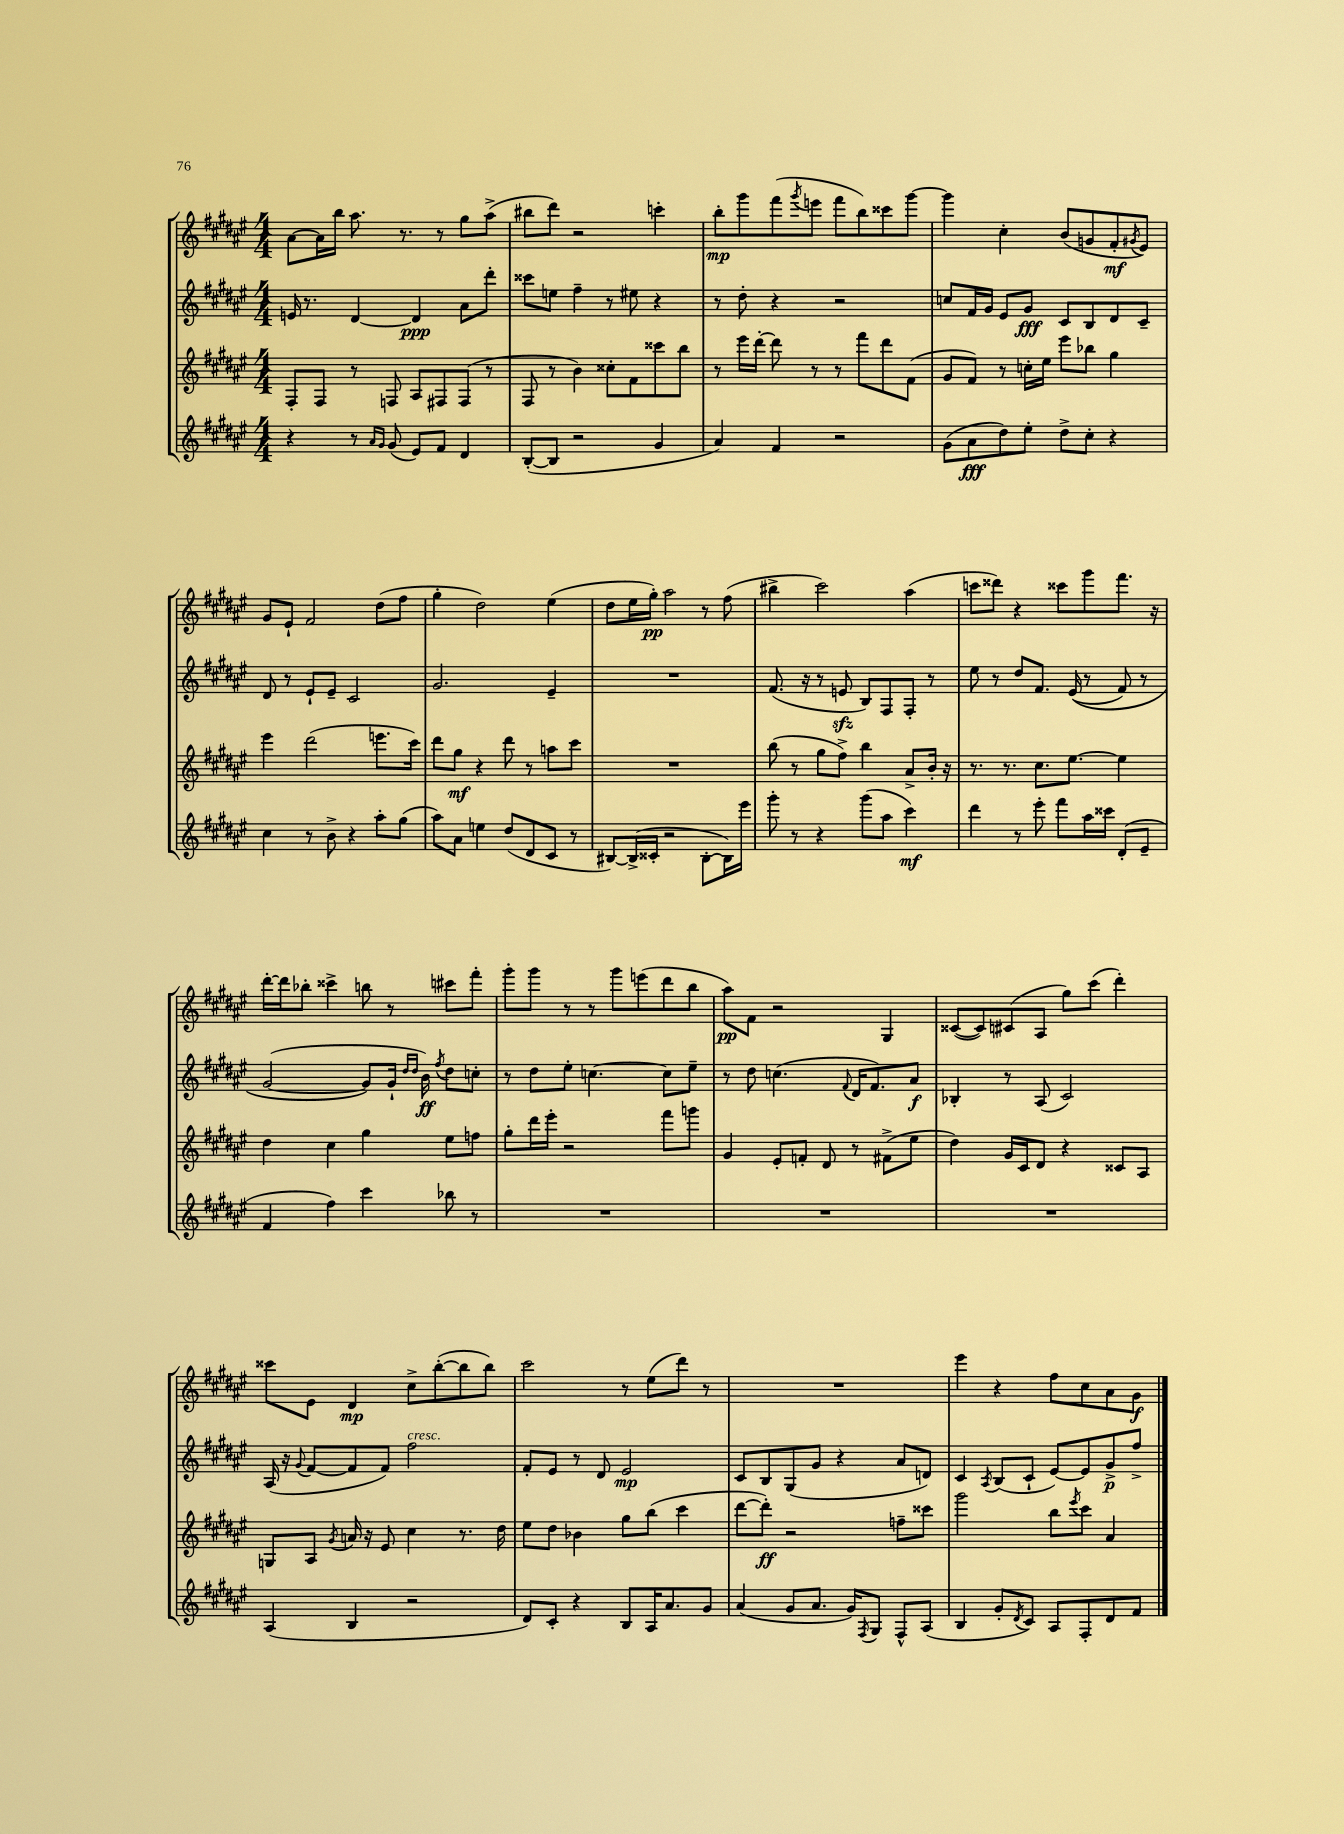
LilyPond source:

<<
\new StaffGroup <<
\new Staff = "s0" {
    \clef treble \key fis \major \numericTimeSignature \time 4/4
    ais'8~ ais'16 b''16 ais''8. r8. r8 gis''8 ais''8->( |
    bis''8 dis'''8) r2 c'''4-. |
    b''8-.\mp gis'''8 fis'''8( \acciaccatura { gis'''8 } e'''8 fis'''8 b''8) cisis'''8 gis'''8~ |
    gis'''4 cis''4-. b'8( g'8 fis'8-.\mf \acciaccatura { gis'8 } eis'8) |
    gis'8 eis'8-! fis'2 dis''8( fis''8 |
    gis''4-. dis''2) eis''4( |
    dis''8 eis''16 gis''16-.\pp) ais''2 r8 fis''8( |
    bis''4-> cis'''2) ais''4( |
    c'''8 disis'''8) r4 cisis'''8 gis'''8 fis'''8. r16 |
    dis'''16~-. dis'''16 bes''8-. cisis'''4-> b''8 r8 cis'''8 fis'''8-. |
    gis'''8-. gis'''8 r8 r8 gis'''8 e'''8( dis'''8 b''8 |
    ais''8\pp) fis'8 r2 gis4 |
    cisis'8~( cisis'8) cis'8( ais8 gis''8) cis'''8( dis'''4-.) |
    cisis'''8 eis'8 dis'4\mp cis''8-> b''8~-.( b''8 b''8) |
    cis'''2 r8 eis''8( dis'''8) r8 |
    R1 |
    eis'''4 r4 fis''8 cis''8 ais'8 gis'8\f \bar "|." |
}
\new Staff = "s1" {
    \clef treble \key fis \major \numericTimeSignature \time 4/4
    e'16 r8. dis'4~ dis'4\ppp ais'8 dis'''8-. |
    cisis'''8 e''8 fis''4-- r8 eis''8 r4 |
    r8 dis''8-. r4 r2 |
    c''8 fis'16 gis'16 eis'8 gis'8\fff cis'8 b8 dis'8 cis'8-- |
    dis'8 r8 eis'8-! eis'8-- cis'2 |
    gis'2. eis'4-- |
    R1 |
    fis'8.( r16 r8 e'8\sfz b8) fis8 fis8-. r8 |
    eis''8 r8 dis''8 fis'8. eis'16(\( r8 fis'8) r8 |
    gis'2~( gis'8\) gis'16-! \grace { dis''16 dis''16 } b'16\ff) \acciaccatura { fis''8 } dis''8 c''8-. |
    r8 dis''8 eis''8-. c''4.~ c''8 eis''8-- |
    r8 dis''8 c''4.( \appoggiatura { fis'8 } dis'16 fis'8.) ais'8\f |
    bes4-. r8 ais8( cis'2) |
    ais16( r16 \appoggiatura { gis'8 } fis'8~ fis'8 fis'8) fis''2^\markup { \italic "cresc." } |
    fis'8-. eis'8 r8 dis'8 eis'2\mp |
    cis'8 b8 gis8( gis'8 r4 ais'8 d'8) |
    cis'4 \acciaccatura { ais8 } b8( cis'8-! eis'8~) eis'8 gis'8->\p fis''8-> \bar "|." |
}
\new Staff = "s2" {
    \clef treble \key fis \major \numericTimeSignature \time 4/4
    fis8-. fis8 r8 f8 ais8 fis8 fis8( r8 |
    fis8 r8 b'4) cisis''8-. fis'8 cisis'''8 b''8 |
    r8 eis'''16 dis'''16~-. dis'''8 r8 r8 fis'''8 dis'''8 fis'8( |
    gis'8 fis'8) r8 c''16-. eis''16 eis'''8 bes''8 gis''4 |
    eis'''4 dis'''2( e'''8. cis'''16) |
    dis'''8 gis''8\mf r4 dis'''8 r8 a''8 cis'''8 |
    R1 |
    b''8( r8 gis''8 fis''8->) b''4 ais'8-> b'16-. r16 |
    r8. r8. cis''8. eis''8.~ eis''4 |
    dis''4 cis''4 gis''4 eis''8 f''8 |
    gis''8-. dis'''16 eis'''16-. r2 fis'''8 g'''8 |
    gis'4 eis'8-. f'8-. dis'8 r8 fis'8->( eis''8 |
    dis''4) gis'16 cis'16 dis'8 r4 cisis'8 ais8 |
    g8 ais8 \acciaccatura { gis'8 } a'16 r16 eis'8 cis''4 r8. dis''16 |
    eis''8 dis''8 bes'4 gis''8 b''8( cis'''4 |
    dis'''8~ dis'''8-.\ff) r2 f''8-- cisis'''8 |
    gis'''2 b''8 \acciaccatura { eis'''8 } cis'''8 ais'4 \bar "|." |
}
\new Staff = "s3" {
    \clef treble \key fis \major \numericTimeSignature \time 4/4
    r4 r8 \grace { ais'16 gis'16 } gis'8( eis'8) fis'8 dis'4 |
    b8~-.( b8 r2 gis'4 |
    ais'4) fis'4 r2 |
    gis'8( ais'8\fff dis''8) eis''8-. dis''8-> cis''8-. r4 |
    cis''4 r8 b'8-> r4 ais''8-. gis''8( |
    ais''8) ais'8 e''4 dis''8( dis'8 cis'8 r8 |
    bis8~) bis16->( cisis'16-. r2 bis8~-. bis16) eis'''16 |
    gis'''8-. r8 r4 gis'''8( ais''8 cis'''4\mf) |
    dis'''4 r8 eis'''8-. fis'''8 ais''16 cisis'''16 dis'8-.( eis'8-- |
    fis'4 fis''4) cis'''4 bes''8 r8 |
    R1 |
    R1 |
    R1 |
    ais4( b4 r2 |
    dis'8) cis'8-. r4 b8 ais16 ais'8. gis'8 |
    ais'4( gis'8 ais'8. gis'16) \acciaccatura { fis8 } gis8 fis8-^ ais8( |
    b4 gis'8-. \acciaccatura { dis'8 } cis'8) ais8 fis8-. dis'8 fis'8 \bar "|." |
}
>>
>>
\layout { \context { \Score \remove "Bar_number_engraver" } }
